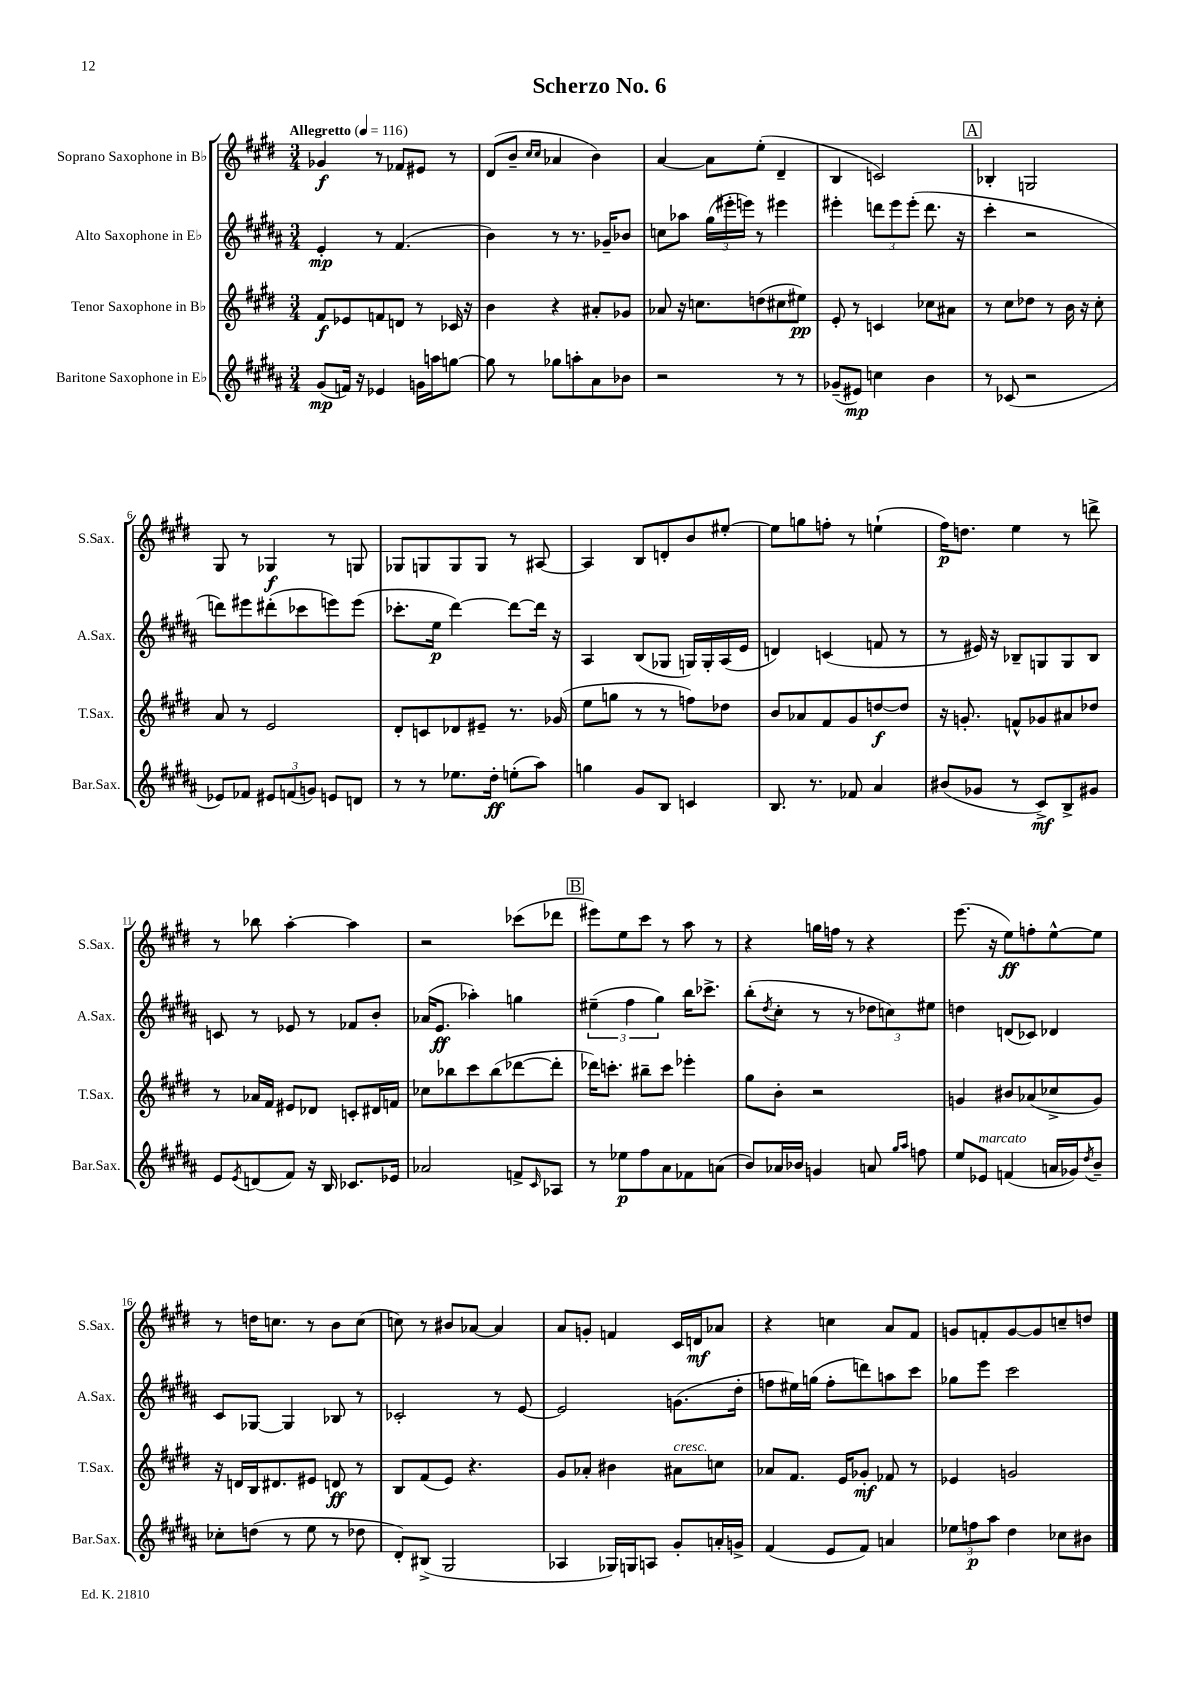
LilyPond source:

\header { title = "Scherzo No. 6" }
<<
\new StaffGroup <<
\new Staff = "s0" \with { instrumentName = "Soprano Saxophone in Bb" shortInstrumentName = "S.Sax." } {
    \clef treble \key e \major \numericTimeSignature \time 3/4 \tempo "Allegretto" 4 = 116
    ges'4\f r8 fes'8 eis'8 r8 |
    dis'8( b'8-- \grace { cis''16 cis''16 } aes'4 b'4) |
    a'4~ a'8 e''8-.( dis'4-- |
    b4 c'2) |
    \mark \markup { \box "A" } bes4-. g2 |
    gis8 r8 ges4\f r8 g8 |
    ges8 g8 g8 g8 r8 ais8~ |
    ais4 b8 d'8-. b'8 eis''8~-. |
    eis''8 g''8 f''8-. r8 e''4-!( |
    fis''16\p) d''8. e''4 r8 d'''8-> |
    r8 bes''8 a''4~-. a''4 |
    r2 ces'''8( des'''8 |
    \mark \markup { \box "B" } eis'''8) e''8 cis'''8 r8 a''8 r8 |
    r4 g''16 f''16 r8 r4 |
    e'''8.( r16 e''8\ff) f''8-. e''8~-^ e''8 |
    r8 d''16 c''8. r8 b'8 c''8( |
    c''8) r8 bis'8 aes'8~ aes'4 |
    a'8 g'8-. f'4 cis'16 d'16\mf aes'8 |
    r4 c''4 a'8 fis'8 |
    g'8 f'8-. g'8~ g'8 c''8-- d''8 \bar "|." |
}
\new Staff = "s1" \with { instrumentName = "Alto Saxophone in Eb" shortInstrumentName = "A.Sax." } {
    \clef treble \key b \major \numericTimeSignature \time 3/4
    e'4-.\mp r8 fis'4.( |
    b'4) r8 r8. ges'16-- bes'8 |
    c''8 aes''8 \tuplet 3/2 { gis''16( eis'''16-. e'''16) } r8 eis'''4 |
    eis'''4-. \tuplet 3/2 { d'''8 eis'''8 eis'''8-.( } d'''8. r16 |
    \mark \markup { \box "A" } cis'''4-. r2 |
    d'''8) eis'''8 dis'''8-.( ces'''8 e'''8) e'''8( |
    ces'''8.-. e''16\p dis'''4~) dis'''8~ dis'''16 r16 |
    ais4 b8( ges8 g16) g16-. ais16( e'16 |
    d'4) c'4( f'8 r8 |
    r8 eis'16) r16 bes8-- g8 g8 bes8 |
    c'8 r8 ees'8 r8 fes'8 b'8-. |
    aes'16( e'8.\ff aes''4-.) g''4 |
    \mark \markup { \box "B" } \tuplet 3/2 { eis''4--( fis''4 gis''4) } b''16 ces'''8.-> |
    b''8-.( \acciaccatura { dis''8 } cis''8-. r8 r8 \tuplet 3/2 { des''8 c''8) eis''8 } |
    d''4 d'8( ces'8) des'4 |
    cis'8 ges8~ ges4 bes8 r8 |
    ces'2-. r8 e'8~ |
    e'2 g'8.( dis''16-. |
    f''8 eis''16) g''16( f''8-. d'''8) a''8 cis'''8 |
    ges''8 e'''8 cis'''2 \bar "|." |
}
\new Staff = "s2" \with { instrumentName = "Tenor Saxophone in Bb" shortInstrumentName = "T.Sax." } {
    \clef treble \key e \major \numericTimeSignature \time 3/4
    fis'8\f ees'8 f'8 d'8 r8 ces'16 r16 |
    b'4 r4 ais'8-. ges'8 |
    aes'8 r16 c''8. d''8( cis''8 eis''8\pp) |
    e'8-. r8 c'4 ces''8 ais'8 |
    \mark \markup { \box "A" } r8 cis''8 des''8 r8 b'16 r16 cis''8-. |
    a'8 r8 e'2 |
    dis'8-. c'8 des'8 eis'8-- r8. ges'16( |
    e''8 g''8 r8 r8 f''8) des''8 |
    b'8 aes'8 fis'8 gis'8 d''8~\f d''8 |
    r16 g'8.-. f'8-^ ges'8 ais'8 des''8 |
    r8 aes'16 fis'16 eis'8 des'8 c'8-. dis'16 f'16 |
    ces''8 bes''8 cis'''8 bes''8( des'''8~ des'''8-. |
    \mark \markup { \box "B" } des'''16) c'''8.-. bis''8-- c'''8 ees'''4-. |
    gis''8 b'8-. r2 |
    g'4 bis'8 aes'8( ces''8-> g'8) |
    r16 d'16 b16 dis'8. eis'8 d'8\ff r8 |
    b8 fis'8( e'8) r4. |
    gis'8 aes'8-. bis'4 ais'8^\markup { \italic "cresc." } c''8 |
    aes'8 fis'8. e'16 ges'8-.\mf fes'8 r8 |
    ees'4 g'2 \bar "|." |
}
\new Staff = "s3" \with { instrumentName = "Baritone Saxophone in Eb" shortInstrumentName = "Bar.Sax." } {
    \clef treble \key b \major \numericTimeSignature \time 3/4
    gis'8\mp( f'16) r16 ees'4 g'16 a''16 g''8~ |
    g''8 r8 ges''8 a''8-. ais'8 bes'8 |
    r2 r8 r8 |
    ges'8--( eis'8\mp) c''4 b'4 |
    \mark \markup { \box "A" } r8 ces'8( r2 |
    ees'8) fes'8 \tuplet 3/2 { eis'8 f'8( g'8) } e'8 d'8 |
    r8 r8 ees''8. dis''16-.\ff e''8-.( ais''8) |
    g''4 gis'8 b8 c'4 |
    b8. r8. fes'8 ais'4 |
    bis'8( ges'8 r8 cis'8->\mf) b8-> gis'8 |
    e'8 \acciaccatura { e'8 } d'8( fis'8) r16 b16 ces'8. ees'16 |
    aes'2 f'8-> \grace { cis'16 } aes8 |
    \mark \markup { \box "B" } r8 ees''8\p fis''8 ais'8 fes'8 a'8( |
    b'8) aes'16 bes'16 g'4 a'8 \grace { gis''16 ais''16 } f''8 |
    e''8 ees'8^\markup { \italic "marcato" } f'4( a'16 ges'16) \acciaccatura { dis''8 } b'8-- |
    ces''8-. d''8( r8 e''8 r8 des''8 |
    dis'8-.) bis8->( gis2 |
    aes4 ges16) g16 a8 gis'8-. a'16-. g'16-> |
    fis'4( e'8 fis'8) a'4 |
    \tuplet 3/2 { ees''8 f''8\p ais''8 } dis''4 ces''8 bis'8 \bar "|." |
}
>>
>>
